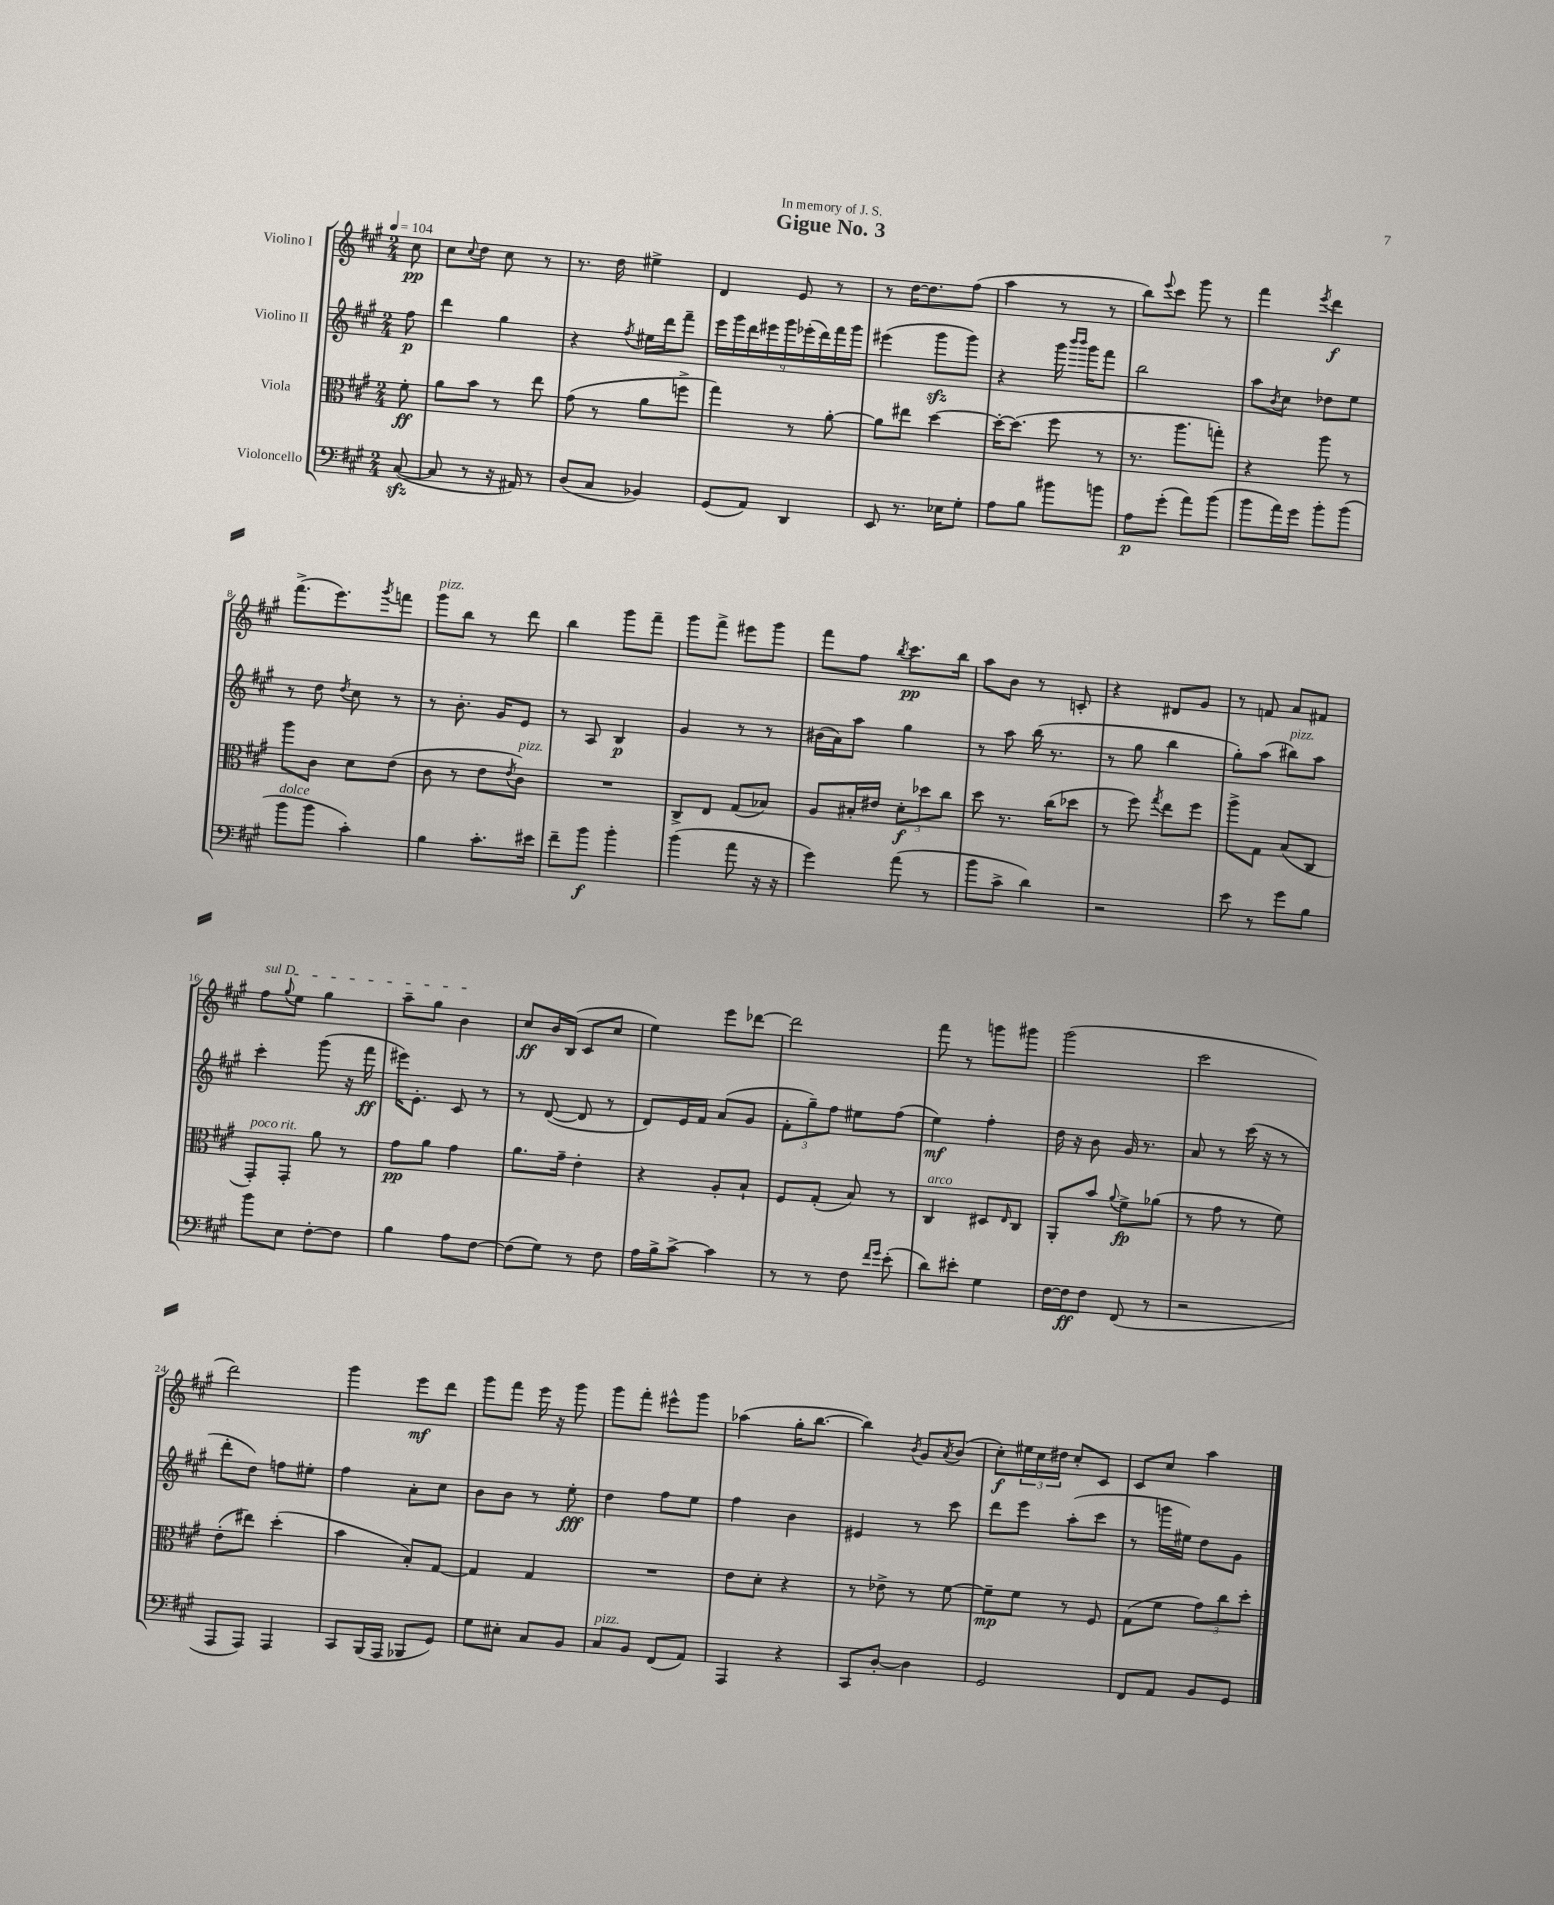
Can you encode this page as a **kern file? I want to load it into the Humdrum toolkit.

**kern	**kern	**kern	**kern
*staff4	*staff3	*staff2	*staff1
*clefF4	*clefC3	*clefG2	*clefG2
*k[f#c#g#]	*k[f#c#g#]	*k[f#c#g#]	*k[f#c#g#]
*M2/4	*M2/4	*M2/4	*M2/4
*MM104	*MM104	*MM104	*MM104
([8C#	8f#'	8ff#	8cc#
=	=	=	=
8C#]	8a	4ddd	8cc#
.	.	.	8qqcc#
8r	8b	.	8dd
16r	8r	4gg#	8cc#
16AA#)	.	.	.
8r	8ee	.	8r
=	=	=	=
(8D	(8g#	4r	8.r
8C#	8r	.	.
.	.	.	16dd
.	.	8qff#	.
4BB-)	8a	16ee#	4ee#^
.	.	16ddd	.
.	8ff^	8fff#~	.
=	=	=	=
(8GG#	4gg#)	18eee	4d
.	.	18ggg#	.
.	.	18ddd	.
8AA)	.	.	.
.	.	18eee#	.
.	.	18ggg#	.
4DD	8r	.	8e
.	.	(18eee-'	.
.	.	18ddd)	.
.	[8a'	.	8r
.	.	18fff#	.
.	.	18ggg#	.
=	=	=	=
8EE	8a]	(4eee#	8r
8.r	8ee#	.	[16dd
.	.	.	8.dd]
.	[4dd	8ggg#	.
16E-	.	.	.
8G#'	.	8ggg#)	(8ff#
=	=	=	=
8A	16dd'_	4r	4aa
.	(8.dd]	.	.
8B	.	.	.
8b#	8ff#	16ggg#	8r
.	.	16qqbbb	.
.	.	16qqbbb	.
.	.	16ggg#	.
8b	8r	8fff#	8r
=	=	=	=
8A	8.r	2bb	8bb)
.	.	.	8qqeee
(8g#'	.	.	8ccc#
.	8.aa	.	.
8a)	.	.	8ggg#
(8b	8gg')	.	8r
=	=	=	=
8b	4r	8aa	4fff#
.	.	8qb	.
16a)	.	8cc#	.
16g#	.	.	.
.	.	.	8qeee
8b'	8aa	8dd-	4ddd
(8b	8r	8ee	.
=	=	=	=
8b	8aa	8r	(8.fff#^
8b	8c#	8dd	.
.	.	.	8.eee)
.	.	8qdd	.
4c#')	8d	8cc#	.
.	.	.	8qggg#
.	(8e	8r	8fff
=	=	=	=
4B	8c#	8r	8ggg#
.	8r	8.b'	8bb
8.c#'	8e	.	8r
.	.	16g#	.
.	8qe	.	.
.	8c#)	8e	8ddd
16e#	.	.	.
=	=	=	=
8f#~	2r	8r	4bb
8b	.	8A	.
4b'	.	4B	8ggg#
.	.	.	8fff#~
=	=	=	=
(4b	8C#^	4g#	8ggg#
.	8E	.	8fff#^
8a	(8G#	8r	8eee#
16r	8B-)	8r	8ggg#
16r	.	.	.
=	=	=	=
4g#)	8A	(16b#	8fff#
.	.	16a)	.
.	16B#'	8aa	8ff#
.	16e#	.	.
.	.	.	8qbb
(8a	12d'	4gg#	8.ccc#
.	12dd-	.	.
8r	.	.	.
.	12cc#	.	.
.	.	.	16bb
=	=	=	=
8b	8dd	8r	8aa
8c#^	8.r	8aa	8b
4d)	.	(16bb	8r
.	(16cc#	8.r	.
.	8dd-	.	8c'
=	=	=	=
2r	8r	8r	4r
.	8ff#)	8gg#	.
.	8qgg#	.	.
.	8ee	4bb	8d#
.	8ff#	.	8g#
=	=	=	=
8e	8aa^	8gg#')	8r
8r	8G#	(8aa	8f
8g#	(8B	8bb#)	8a
8B	8C#	8aa	8f#
=	=	=	=
8b	8GG#')	4ccc#'	8ff#
.	.	.	8qqgg#
8E	8GG#'	.	8ee
[8F#'	8a	(8ggg#	4gg#
8F#]	8r	16r	.
.	.	16fff#	.
=	=	=	=
4B	8g#	16eee#)	8aa~
.	.	8.e'	.
.	8a	.	8gg#
8A	4g#	8c#	4b
[8F#	.	8r	.
=	=	=	=
(8F#]	8.a	8r	8cc#
8G#)	.	([8d	16b
.	16g#~	.	(16B
8r	4e'	8d]	8c#
8F#	.	8r	8cc#
=	=	=	=
16A	4r	8d)	4ee)
16B^	.	.	.
[8c#^	.	16e	.
.	.	16f#	.
4c#]	8A'	(8a	8eee
.	8B`	8g#	[8ddd-
=	=	=	=
8r	8F#	12f#'	2ddd-]
.	.	12gg#~)	.
8r	(8G#'	.	.
.	.	12ff#	.
8F#	8B)	8ee#	.
16qqf#	.	.	.
16qqg#	.	.	.
(8e'	8r	(8ff#	.
=	=	=	=
8d)	4C#	4ee)	8fff#
8e#'	.	.	8r
4G#	8D#	4ff#'	8ggg
.	16qqE	.	.
.	8C#	.	8ggg#
=	=	=	=
[16F#	8AA'	16dd	(2ggg#
16F#]	.	16r	.
8F#	8b	8b	.
.	8qqa	.	.
(8FF#	8f#^	16g#	.
.	.	8.r	.
8r	(8a-	.	.
=	=	=	=
2r	8r	8a	2ccc#
.	8g#	8r	.
.	8r	(16ccc#	.
.	.	16r	.
.	8f#)	8r	.
=	=	=	=
8AAA	(8e'	8ddd'	2ddd)
8AAA)	8ee#)	8dd)	.
4AAA	(4dd'	8ff	.
.	.	8ee#'	.
=	=	=	=
8CC#	4b	4ff#	4ggg#
(16BBB	.	.	.
16AAA	.	.	.
8BBB-	8B')	8a'	8eee
8GG#)	[8G#	8cc#	8ddd
=	=	=	=
8G#	4G#]	8b	8ggg#
8E#'	.	8b	8fff#
8C#	4G#	8r	16eee
.	.	.	16r
8BB	.	8ee'	8ggg#
=	=	=	=
8C#	2r	4dd	8ggg#
8BB	.	.	8fff#'
(8FF#	.	8ff#	8eee#^^
8AA)	.	8ee	8ggg#
=	=	=	=
4AAA	8e	4ff#	(4aa-
.	8d'	.	.
4r	4r	4b	16gg#'
.	.	.	[8.bb
=	=	=	=
8CC#	8r	4e#	4bb])
[8D'	8e-^	.	.
.	.	.	8qb
4D]	8r	8r	8g#
.	.	.	8qa
.	[8f#	8ccc#	(8b
=	=	=	=
2GG#	8f#~]	8ddd	8cc#')
.	8f#	8eee	24ee#
.	.	.	24cc#
.	.	.	24dd#
.	8r	(8aa'	8cc#'
.	8F#	8ccc#	8c#
=	=	=	=
8FF#	(8G#	8r	8c#
8AA	8f#	16ggg	8cc#
.	.	16ee#)	.
8BB	12g#)	8dd	4aa
.	12cc#	.	.
8GG#	.	8g#	.
.	12dd'	.	.
==	==	==	==
*-	*-	*-	*-
